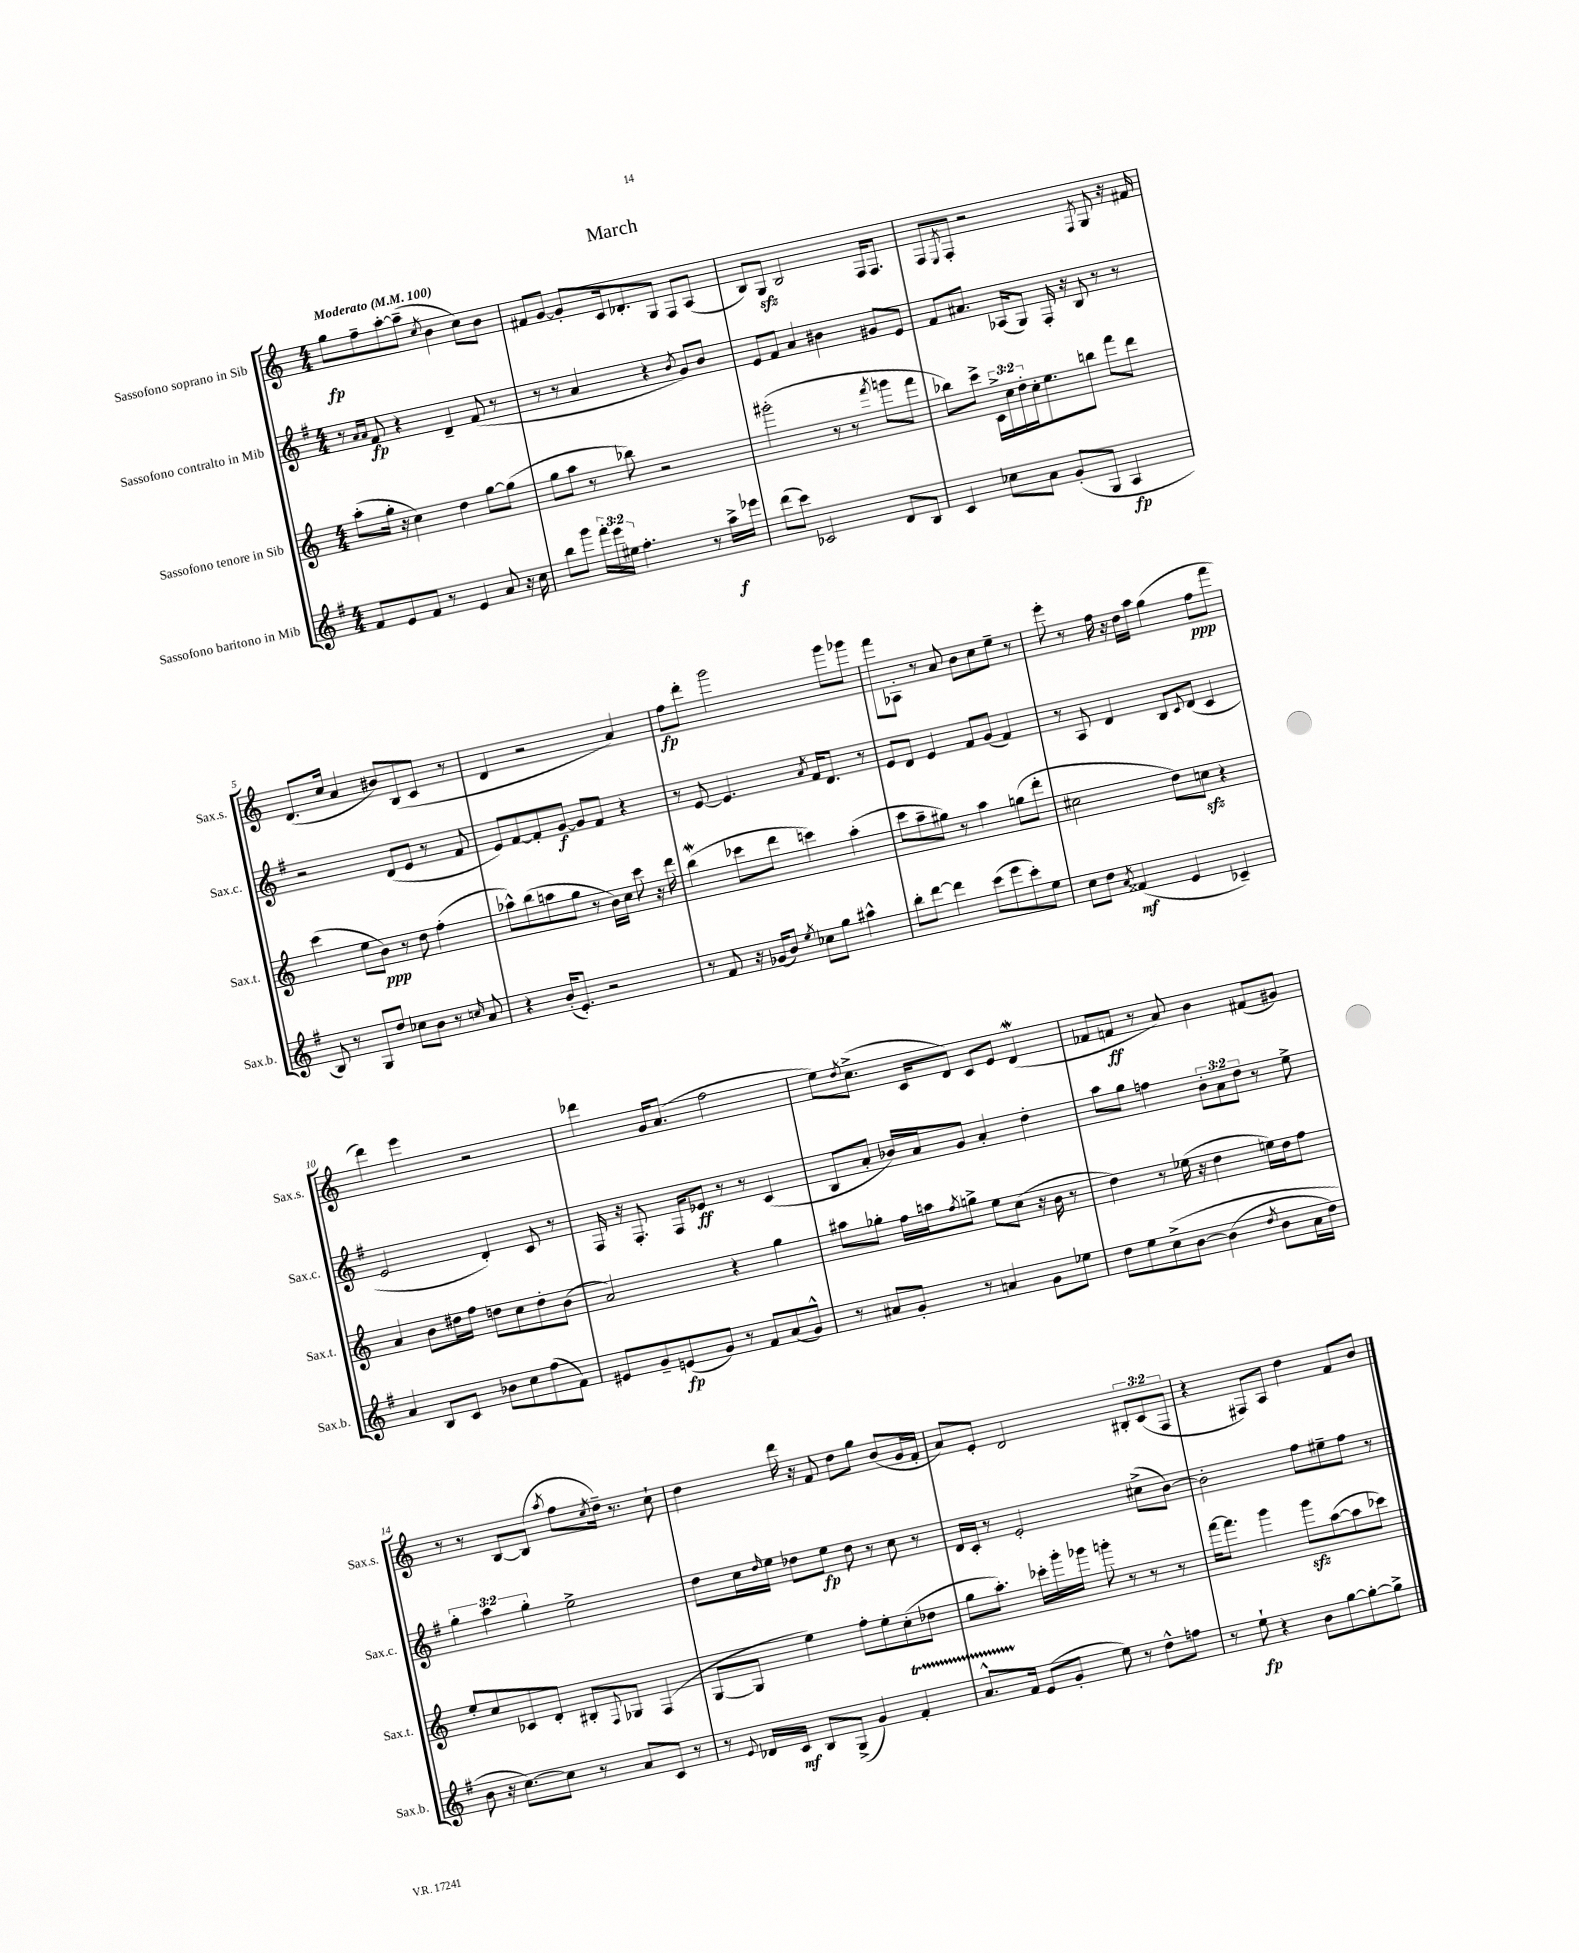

**kern	**dynam	**kern	**dynam	**kern	**dynam	**kern	**dynam
*part4	*part4	*part3	*part3	*part2	*part2	*part1	*part1
*staff4	*staff4	*staff3	*staff3	*staff2	*staff2	*staff1	*staff1
*I"Sassofono baritono in Mib	*	*I"Sassofono tenore in Sib	*	*I"Sassofono contralto in Mib	*	*I"Sassofono soprano in Sib	*
*I'Sax.b.	*	*I'Sax.t.	*	*I'Sax.c.	*	*I'Sax.s.	*
*clefG2	*	*clefG2	*	*clefG2	*	*clefG2	*
*k[f#]	*	*k[]	*	*k[f#]	*	*k[]	*
*M4/4	*	*M4/4	*	*M4/4	*	*M4/4	*
*MM100	*	*MM100	*	*MM100	*	*MM100	*
=1	=1	=1	=1	=1	=1	=1	=1
!	!	!	!	!	!	!LO:TX:a:B:t=Moderato	!
8f#/L	.	(8aa'\L	.	8r	.	8gg\L	fp
.	.	.	.	16qqa/LL	.	.	.
.	.	.	.	16qqa/JJ	.	.	.
8e/	.	16gg'\Jk	.	8f#/	fp	8ff~\	.
.	.	16r	.	.	.	.	.
8f#/J	.	4cc\)	.	4r	.	[8aa'\	.
8r	.	.	.	.	.	(8aa~\J]	.
.	.	.	.	.	.	8qcc/	.
4e/	.	4dd\	.	4d~/	.	4b\	.
8a/	.	[8gg\L	.	(8f#/	.	8cc\L)	.
16r	.	(8gg\J]	.	8r	.	8b\J	.
16cc\	.	.	.	.	.	.	.
=2	=2	=2	=2	=2	=2	=2	=2
8bb\L	.	8gg\L	.	8r	.	8f#X/L	.
8ggg\J	.	8aa\J	.	8r	.	[8g/J	.
24fff#'\LL	.	8r	.	4a/	.	8g'/L]	.
24eee\	.	.	.	.	.	.	.
24ee#X\JJ	.	.	.	.	.	.	.
4.ff#'\	.	8bb-X\)	.	.	.	16c/k	.
.	.	.	.	.	.	8.d-X'/	.
.	.	2r	.	4r	.	.	.
.	.	.	.	.	.	8G/J	.
.	.	.	.	8qb/	.	.	.
8r	.	.	.	8g/L)	.	8F/L	.
16aa^\LL	f	.	.	8b/J	.	(8A/J	.
16eee-X\JJ	.	.	.	.	.	.	.
=3	=3	=3	=3	=3	=3	=3	=3
(8ddd\L	.	(2ggg#X'\	.	8e/L	.	8B/L)	.
8ccc\J)	.	.	.	8f#/J	.	8Gzz/J	.
2c-X/	.	.	.	4a/	.	2B/	.
.	.	8r	.	4b#X\	.	.	.
.	.	8r	.	.	.	.	.
.	.	8qfff/	.	.	.	.	.
8d/L	.	8gggn\L	.	8g#X/L	.	16F/KL	.
.	.	.	.	.	.	8.F/J	.
8B/J	.	8fff\J	.	8e/J	.	.	.
=4	=4	=4	=4	=4	=4	=4	=4
4c/	.	8bb-X\L)	.	8f#/L	.	8F/L	.
.	.	.	.	.	.	8qE/	.
.	.	8ccc^\J	.	8.a#X/J	.	8F'/J	.
8cc-X\L	.	24c^\LL	.	.	.	2r	.
.	.	24cc\	.	.	.	.	.
.	.	.	.	(16A-X/KL	.	.	.
.	.	24dd'\	.	.	.	.	.
8a\J	.	16cc'\J	.	8G/J)	.	.	.
.	.	8.ee\	.	.	.	.	.
(8g'/L	.	.	.	16F#'/	.	.	.
.	.	.	.	16r	.	.	.
8G/J	.	8bbn\J	.	8B/	.	.	.
.	.	.	.	.	.	8qF/	.
4A/	fp	8fff\L	.	8r	.	8G/	.
.	.	8ddd\J	.	8r	.	16r	.
.	.	.	.	.	.	16f#X/	.
!!LO:LB:g=z
=5	=5	=5	=5	=5	=5	=5	=5
8B/)	.	(4ccc\	.	2r	.	(8.d/L	.
8r	.	.	.	.	.	.	.
.	.	.	.	.	.	16cc/Jk	.
8G/L	.	8ee\L	.	.	.	4a/	.
8dd/J	.	8b\J)	ppp	.	.	.	.
8cc-X\L	.	8r	.	(8d/L	.	8b#X/L)	.
8b\J	.	8dd\	.	8e/J	.	(8B/	.
8r	.	(4ff'\	.	8r	.	8c/J	.
16qqccn/	.	.	.	.	.	.	.
8a/	.	.	.	8f#/	.	8r	.
=6	=6	=6	=6	=6	=6	=6	=6
4r	.	8aa-X^^\L)	.	8e/L)	.	4d/	.
.	.	(8bb\	.	[8f#/	.	.	.
(16b'/KL	.	8aan\	.	8f#'/]	.	2r	.
8.e'/J)	.	.	.	.	.	.	.
.	.	8gg\J	.	[8g/J	f	.	.
2r	.	8r	.	8g/L]	.	.	.
.	.	16b\LL)	.	8f#/J	.	.	.
.	.	16cc\JJ	.	.	.	.	.
.	.	8ccc\	.	4r	.	4a/)	.
.	.	16r	.	.	.	.	.
.	.	16ddd\	.	.	.	.	.
=7	=7	=7	=7	=7	=7	=7	=7
8r	.	(4bbW\	.	8r	.	8ff\L	fp
8f#/	.	.	.	[8e/	.	8ddd'\J	.
16r	.	8ccc-X\L	.	4.e/]	.	2ggg\	.
(16g-X/KL	.	.	.	.	.	.	.
8b/J)	.	8ddd\J	.	.	.	.	.
8qee/	.	.	.	.	.	.	.
8cc-X\L	.	4cccn\)	.	.	.	.	.
.	.	.	.	8qa/	.	.	.
8gg\J	.	.	.	16f#/KL	.	.	.
.	.	.	.	8.d/J	.	.	.
4aa#X^^\	.	(4aa'\	.	.	.	8ggg\L	.
.	.	.	.	8r	.	8ggg-X\J	.
=8	=8	=8	=8	=8	=8	=8	=8
8bb'\L	.	8ccc\L	.	8e/L	.	8fff\L	.
[8ddd\J	.	8aa~\	.	8d/J	.	8A-X'\J	.
4ddd\]	.	8gg#X\J)	.	4e/	.	8r	.
.	.	8r	.	.	.	8a/	.
(8ccc\L	.	4aa\	.	8f#/L	.	8b\L	.
8eee\	.	.	.	(8g/J	.	8cc\	.
8ccc'\)	.	(8ggn\L	.	4f#/)	.	8ee~\J	.
8ee\J	.	8ddd'\J	.	.	.	8r	.
=9	=9	=9	=9	=9	=9	=9	=9
8cc\L	.	2cc#X\	.	8r	.	8eee'\	.
8dd\J	.	.	.	8A/	.	8r	.
8qa/	.	.	.	.	.	.	.
(4f##X/	mf	.	.	4d/	.	16ff\	.
.	.	.	.	.	.	16r	.
.	.	.	.	.	.	16dd\LL	.
.	.	.	.	.	.	16aa\JJ	.
4e/	.	8dd\L)	.	8B/L	.	(4gg\	.
.	.	.	.	8qqc/	.	.	.
.	.	8ccnzz\J	.	(8d/J	.	.	.
4c-X~/)	.	4r	.	4c/	.	8ff\L	ppp
.	.	.	.	.	.	8fff\J	.
!!LO:LB:g=z
=10	=10	=10	=10	=10	=10	=10	=10
4a/	.	4a/	.	2e/	.	4ddd\)	.
8B/L	.	8b\L	.	.	.	4eee\	.
8c/J	.	16dd#X\L	.	.	.	.	.
.	.	16ff\JJ	.	.	.	.	.
8b-X\L	.	8ddn\L	.	4d'/)	.	2r	.
8cc\	.	8cc\	.	.	.	.	.
(8ff#\	.	8dd'\	.	8c/	.	.	.
8f#\J)	.	(8b\J	.	8r	.	.	.
=11	=11	=11	=11	=11	=11	=11	=11
8e#X/L	.	2a/)	.	16F#/	.	4ddd-X\	.
.	.	.	.	16r	.	.	.
8g~/	.	.	.	8.F#'/	.	.	.
(8en/	fp	.	.	.	.	16g/KL	.
.	.	.	.	16F#/KL	.	(8.a/J	.
8g/J)	.	.	.	8e-X/J	ff	.	.
8r	.	4r	.	8r	.	2ff\	.
8f#/L	.	.	.	8r	.	.	.
(8a/	.	4gg\	.	(4c/	.	.	.
8g^^/J)	.	.	.	.	.	.	.
=12	=12	=12	=12	=12	=12	=12	=12
8r	.	8aa#X\L	.	8B/L	.	8ee\L)	.
.	.	.	.	.	.	8qdd/	.
8a#X/L	.	8gg-X'\J	.	8a'/J	.	(8.cc^\J	.
8g'/J	.	16ff\LL	.	16b-X/LL)	.	.	.
.	.	16aan\J	.	16a/J	.	16c/KL	.
.	.	8qff/	.	.	.	.	.
8r	.	8ggn^\J	.	8g/J	.	8d/J)	.
4an/	.	8ee\L	.	4a'/	.	8c/L	.
.	.	(8cc\J	.	.	.	8e/J	.
8g\L	.	16r	.	4dd'\	.	(4dW/	.
.	.	16b\	.	.	.	.	.
8ee-X\J	.	8r	.	.	.	.	.
=13	=13	=13	=13	=13	=13	=13	=13
8dd\L	.	4dd\)	.	8aa\L	.	8f-X/L	.
8ee\	.	.	.	8gg\J	.	8fn/J	ff
(8cc^\	.	8r	.	4ffn\	.	8r	.
[8b\J	.	(16ee-X\	.	.	.	8a/)	.
.	.	16r	.	.	.	.	.
(4b\]	.	4dd\	.	12b'\L	.	4b\	.
.	.	.	.	12a\	.	.	.
.	.	.	.	12dd\J	.	.	.
8qdd/	.	.	.	.	.	.	.
8b\L	.	16een\LL)	.	8r	.	(8f#X/L	.
.	.	16dd\J	.	.	.	.	.
16a\L	.	8ff\J	.	8ee^\	.	8g#X/J)	.
16dd\JJ)	.	.	.	.	.	.	.
!!LO:LB:g=z
=14	=14	=14	=14	=14	=14	=14	=14
8b\	.	8ee'/L	.	6gg'\	.	8r	.
16r	.	8cc/	.	.	.	8r	.
.	.	.	.	6aa\	.	.	.
[8.cc\L)	.	.	.	.	.	.	.
.	.	8c-X/	.	.	.	[8B/L	.
.	.	.	.	6gg'\	.	.	.
8cc\J]	.	8d'/J	.	.	.	(8B/J]	.
.	.	.	.	.	.	8qaa/	.
8r	.	8B#X'/L	.	2ee^\	.	8ff\L	.
.	.	8qqF/	.	.	.	8qcc/	.
8a/L	.	8G-X/J	.	.	.	16dd~\Jk)	.
.	.	.	.	.	.	8.r	.
8c/J	.	(4F/	.	.	.	.	.
8r	.	.	.	.	.	8cc`\	.
=15	=15	=15	=15	=15	=15	=15	=15
8r	.	[8G/L	.	8dd\L	.	4dd\	.
8qqe/	.	.	.	.	.	.	.
16d-X/LL	.	8G/J]	.	16cc\L	.	.	.
.	.	.	.	16qqdd/	.	.	.
16c/JJ	mf	.	.	16ee\JJ	.	.	.
8B/L	.	4ee\)	.	8dd-X\L	.	16ddd\	.
.	.	.	.	.	.	16r	.
(8G^/J	.	.	.	8ee\J	fp	8f/	.
4g/)	.	8ff'\L	.	8dd-\	.	8dd\L	.
.	.	8ee'\	.	8r	.	8gg\J	.
4f#t'/	.	(8cc'\	.	8cc\	.	(8b/L	.
.	.	8dd-X\J	.	8r	.	16g/L	.
.	.	.	.	.	.	16f'/JJ	.
=16	=16	=16	=16	=16	=16	=16	=16
8.aTTT^^/L	.	8gg\L	.	16d/LL	.	8a/L)	.
.	.	.	.	16c'/JJ	.	.	.
.	.	8.aa'\J)	.	8r	.	8e'/J	.
16f#/Jk	.	.	.	.	.	.	.
(8e/L	.	.	.	2e'/	.	2d/	.
.	.	16ccc-X'\LL	.	.	.	.	.
8g'/J	.	16ggg'\	.	.	.	.	.
.	.	16ggg-X\JJ	.	.	.	.	.
8ee\)	.	8gggn'\	.	.	.	.	.
8r	.	8r	.	.	.	.	.
8dd^^\L	.	8r	.	(8cc#X^\L	.	12B#X'/L	.
.	.	.	.	.	.	(12c/	.
8ffn\J	.	8r	.	[8b\J)	.	.	.
.	.	.	.	.	.	12F/J	.
=17	=17	=17	=17	=17	=17	=17	=17
8r	.	[16fff\KL	.	2b'\]	.	4r	.
.	.	8.fff\J]	.	.	.	.	.
8ee`\	fp	.	.	.	.	.	.
4r	.	4ggg\	.	.	.	8F#X/L)	.
.	.	.	.	.	.	8A/J	.
8b\L	.	8gggzz\L	.	8ff#\L	.	4dd\	.
[8gg\	.	([8aa\	.	8ee#X~\	.	.	.
8gg'\_	.	8aa\]	.	8ff#\J	.	8f/L	.
8gg^\J]	.	8ccc-X\J)	.	8r	.	8b/J	.
==	==	==	==	==	==	==	==
*-	*-	*-	*-	*-	*-	*-	*-
